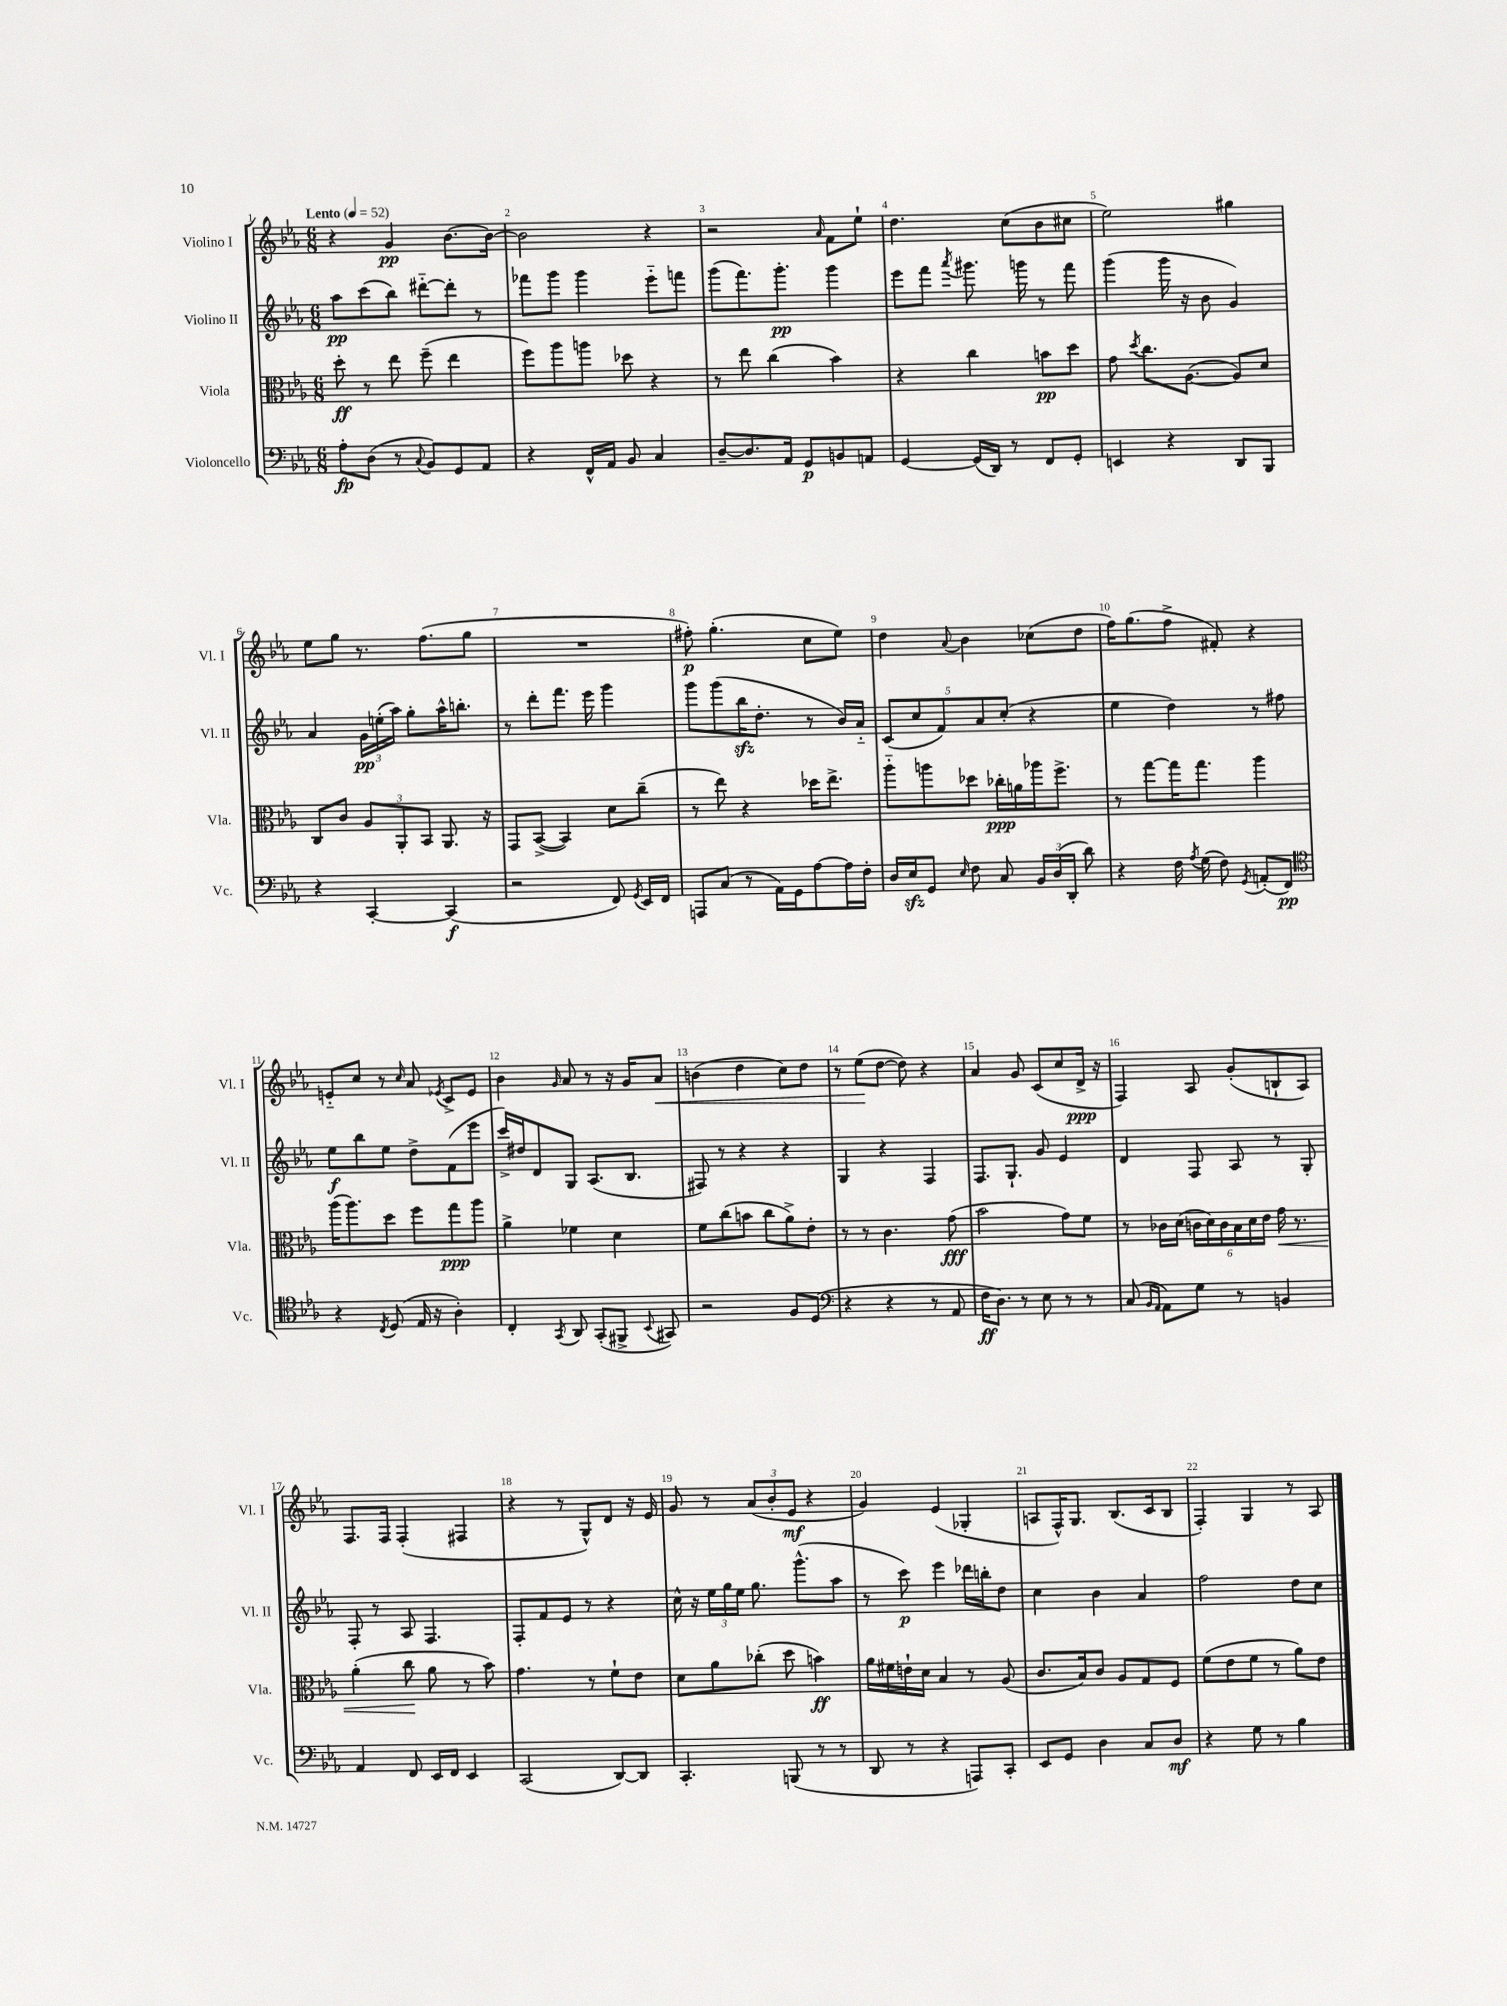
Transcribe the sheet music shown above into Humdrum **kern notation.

**kern	**dynam	**kern	**dynam	**kern	**dynam	**kern	**dynam
*part4	*part4	*part3	*part3	*part2	*part2	*part1	*part1
*staff4	*staff4	*staff3	*staff3	*staff2	*staff2	*staff1	*staff1
*I"Violoncello	*	*I"Viola	*	*I"Violino II	*	*I"Violino I	*
*I'Vc.	*	*I'Vla.	*	*I'Vl. II	*	*I'Vl. I	*
*clefF4	*	*clefC3	*	*clefG2	*	*clefG2	*
*k[b-e-a-]	*	*k[b-e-a-]	*	*k[b-e-a-]	*	*k[b-e-a-]	*
*M6/8	*	*M6/8	*	*M6/8	*	*M6/8	*
*MM52	*	*MM52	*	*MM52	*	*MM52	*
=1	=1	=1	=1	=1	=1	=1	=1
!	!	!	!	!	!	!LO:TX:a:B:t=Lento	!
8A-'\L	fp	8dd'\	ff	8aa-\L	pp	4r	.
(8D\J	.	8r	.	(8ccc\	.	.	.
8r	.	8ee-\	.	8bb-\J)	.	4g/	pp
8qqC/	.	.	.	.	.	.	.
8BB-/L)	.	(8ff~\	.	[8ddd#X\L	.	.	.
8GG/	.	4ee-\	.	8ddd#'\J]	.	[8.b-\L	.
8AA-/J	.	.	.	8r	.	.	.
.	.	.	.	.	.	16b-\Jk_	.
=2	=2	=2	=2	=2	=2	=2	=2
4r	.	8ff\L)	.	8fff-X\L	.	2b-\]	.
.	.	8aa-\	.	8ggg\J	.	.	.
16FF^^/LL	.	8aan\J	.	4ggg\	.	.	.
16AA-/JJ	.	.	.	.	.	.	.
8BB-/	.	8dd-X\	.	.	.	.	.
4C/	.	4r	.	8eee-\L	.	4r	.
.	.	.	.	8fffn\J	.	.	.
=3	=3	=3	=3	=3	=3	=3	=3
[8D~/L	.	8r	.	(8ggg\L	.	2r	.
8.D/]	.	8ee-\	.	8.fff\)	.	.	.
.	.	(4cc\	.	.	.	.	.
16AA-/Jk	.	.	.	8.ggg'\J	pp	.	.
8GG/L	p	.	.	.	.	.	.
.	.	.	.	.	.	16qqa-/	.
8BBn/	.	4b-\)	.	4ggg\	.	8f\L	.
8AAn/J	.	.	.	.	.	8ee-`\J	.
=4	=4	=4	=4	=4	=4	=4	=4
[4GG/	.	4r	.	8eee-\L	.	4.dd\	.
.	.	.	.	8fff\J	.	.	.
.	.	.	.	8qaaa-/	.	.	.
(16GG/LL]	.	4cc\	.	8.ggg#X\	.	.	.
16DD/JJ)	.	.	.	.	.	.	.
8r	.	.	.	.	.	(8cc\L	.
.	.	.	.	16gggn\	.	.	.
8FF/L	.	8bn\L	pp	8r	.	8b-\	.
8GG'/J	.	8dd\J	.	8fff\	.	8cc#X\J	.
=5	=5	=5	=5	=5	=5	=5	=5
4EEn/	.	8g\	.	(4ggg\	.	2ee-\)	.
.	.	8qdd/	.	.	.	.	.
.	.	8.cc\L	.	.	.	.	.
4r	.	.	.	16ggg\	.	.	.
.	.	([8.A-\J	.	16r	.	.	.
.	.	.	.	8b-\	.	.	.
8DD/L	.	8A-/L])	.	4g/)	.	4gg#X\	.
8BBB-/J	.	8d/J	.	.	.	.	.
!!LO:LB:g=z
=6	=6	=6	=6	=6	=6	=6	=6
4r	.	8C/L	.	4a-/	.	8ee-\L	.
.	.	8c/J	.	.	.	8gg\J	.
[4CC'/	.	12A-/L	.	24g\LL	pp	8.r	.
.	.	.	.	(24een'\	.	.	.
.	.	12AA-'/	.	24aa-\JJ)	.	.	.
.	.	.	.	8gg'\L	.	.	.
.	.	12BB-/J	.	.	.	.	.
.	.	.	.	.	.	(8.ff\L	.
(4CC/]	f	8.AA-/	.	16aa-^^\K	.	.	.
.	.	.	.	8.bbn'\J	.	.	.
.	.	.	.	.	.	8gg\J	.
.	.	16r	.	.	.	.	.
=7	=7	=7	=7	=7	=7	=7	=7
2r	.	8GG/L	.	8r	.	2.r	.
.	.	([8BB-^/J	.	8ddd'\L	.	.	.
.	.	4BB-/])	.	8.fff\J	.	.	.
.	.	.	.	16eee-\	.	.	.
8FF/)	.	8d\L	.	4ggg\	.	.	.
8qGG/	.	.	.	.	.	.	.
16EE-/LL	.	(8cc~\J	.	.	.	.	.
16FF/JJ	.	.	.	.	.	.	.
=8	=8	=8	=8	=8	=8	=8	=8
8AAAn/L	.	8r	.	8ggg\L	.	8ff#X'\)	p
(8C/J	.	8ee-\)	.	(8ggg\	.	(4.gg'\	.
8r	.	4r	.	16bb-zz\K	.	.	.
.	.	.	.	8.dd'\J	.	.	.
16AA-\LL)	.	.	.	.	.	.	.
16GG\J	.	.	.	.	.	.	.
[8A-\	.	16dd-X\KL	.	8r	.	8cc\L	.
.	.	8.ee-^\J	.	.	.	.	.
16A-\L]	.	.	.	16b-/LL)	.	8ee-\J)	.
16F'\JJ	.	.	.	16a-/JJ	.	.	.
=9	=9	=9	=9	=9	=9	=9	=9
16D/LL	.	8aa-\L	.	(10c/L	.	4dd\	.
16E-zz/J	.	.	.	.	.	.	.
.	.	.	.	10cc/	.	.	.
8GG/J	.	8aan\	.	.	.	.	.
.	.	.	.	10f/)	.	.	.
16qqE-/	.	.	.	.	.	8qqa-/	.
8F\	.	8dd-X\J	.	.	.	4b-\	.
.	.	.	.	10a-/	.	.	.
8C/	.	16cc-X'\LL	ppp	.	.	.	.
.	.	.	.	(10cc'/J	.	.	.
.	.	16an\	.	.	.	.	.
24BB-/LL	.	16aa-X\J	.	4r	.	(8cc-X\L	.
(24D/	.	.	.	.	.	.	.
.	.	8.ff^\J	.	.	.	.	.
24DD'/JJ	.	.	.	.	.	.	.
8d\)	.	.	.	.	.	8dd\J	.
=10	=10	=10	=10	=10	=10	=10	=10
4r	.	8r	.	4ee-\	.	16ff\KL)	.
.	.	.	.	.	.	(8.gg\	.
.	.	[8gg\L	.	.	.	.	.
16F\	.	16gg\K]	.	4dd\)	.	8ff^\J	.
8qA-/	.	.	.	.	.	.	.
(16G\	.	8.gg\J	.	.	.	.	.
8F\)	.	.	.	.	.	8f#X'/)	.
8qGG/	.	.	.	.	.	.	.
(8AAn'/L	.	4aa-\	.	8r	.	4r	.
8FF/J)	pp	.	.	8ff#X\	.	.	.
!!LO:LB:g=z
=11	=11	=11	=11	=11	=11	=11	=11
*clefC4	*	*	*	*	*	*	*
4r	.	(16aa-\KL	.	8ee-\L	f	8en/L	.
.	.	8.aa-\)	.	.	.	.	.
.	.	.	.	8bb-\	.	8cc/J	.
8qC/	.	.	.	.	.	.	.
(8D/	.	8dd\J	.	8ee-\J	.	8r	.
.	.	.	.	.	.	16qqcc/	.
16E-/	.	8ff\L	.	8dd^\L	.	8a-/	.
16r	.	.	.	.	.	.	.
.	.	.	.	.	.	8qe-X/	.
4A-'\)	.	8gg\	ppp	(8f\	.	8c^/L	.
.	.	8aa-\J	.	8eee-\J	.	8e-/J	.
=12	=12	=12	=12	=12	=12	=12	=12
4C'/	.	4a-^\	.	16ccc^/LL)	.	4b-\	.
.	.	.	.	16dd#X/J	.	.	.
.	.	.	.	8d/	.	.	.
8qGG/	.	.	.	.	.	16qqg/	.
8AA-/	.	4f-X\	.	8G/J	.	8a-/	.
(8GG'/L	.	.	.	(8.A-/L	.	8r	.
8FF#X^/J	.	4d\	.	.	.	16r	.
.	.	.	.	8.B-/J	.	16g/KL	.
8qqBB-/	.	.	.	.	.	.	.
!	!	!	!	!	!	!	!LO:HP:b
8GG#X/)	.	.	.	.	.	8a-/J	<
=13	=13	=13	=13	=13	=13	=13	=13
2r	.	8f\L	.	8F#X/)	.	(4bn\	.
.	.	(8cc\	.	8r	.	.	.
.	.	8bn\J	.	4r	.	4dd\	.
.	.	8cc\L	.	.	.	.	.
8F/L	.	8a-^\)	.	4r	.	8cc\L)	.
(8D/J	.	8e-'\J	.	.	.	8dd\J	.
=14	=14	=14	=14	=14	=14	=14	=14
*clefF4	*	*	*	*	*	*	*
4r	.	8r	.	4G/	.	8r	.
.	.	8r	.	.	.	(8ee-\L	.
4r	.	4.c\	.	4r	.	[8dd\J	[
.	.	.	.	.	.	8dd\])	.
8r	.	.	.	4F/	.	4r	.
8AA-/	.	(8g\	fff	.	.	.	.
=15	=15	=15	=15	=15	=15	=15	=15
16F\KL	ff	2b-\	.	8.F/L	.	4a-/	.
8.D\J)	.	.	.	.	.	.	.
.	.	.	.	8.G`/J	.	.	.
8r	.	.	.	.	.	8g/	.
8E-\	.	.	.	8g/	.	(8c/L	.
8r	.	8g\L)	.	4e-/	.	8cc/	.
8r	.	8f\J	.	.	.	16d^/Jk	ppp
.	.	.	.	.	.	16r	.
=16	=16	=16	=16	=16	=16	=16	=16
(8C/	.	8r	.	4d/	.	4F/)	.
16qqBB-/LL	.	.	.	.	.	.	.
16qqAA-/JJ	.	.	.	.	.	.	.
8AA-\L)	.	16c-X\LL	.	.	.	.	.
.	.	(16d\JJ	.	.	.	.	.
8G\J	.	24cn\LL	.	8F/	.	8A-/	.
.	.	24d\)	.	.	.	.	.
.	.	24c\	.	.	.	.	.
8r	.	24B-\	.	8A-/	.	(8g'/L	.
.	.	24d\	.	.	.	.	.
.	.	24e-\JJ	.	.	.	.	.
!	!	!	!LO:HP:b	!	!	!	!
4BBn/	.	16g\	<	8r	.	8Bn`/	.
.	.	8.r	.	.	.	.	.
.	.	.	.	8G'/	.	8A-/J)	.
!!LO:LB:g=z
=17	=17	=17	=17	=17	=17	=17	=17
4AA-/	.	(4a-'\	.	8F'/	.	8.F/L	.
.	.	.	.	8r	.	.	.
.	.	.	.	.	.	16F/Jk	.
8FF/	.	8cc\	.	8A-/	.	(4F'/	.
16EE-/LL	.	8a-\	[	4.F/	.	.	.
16FF/JJ	.	.	.	.	.	.	.
4EE-/	.	8r	.	.	.	4F#X/	.
.	.	8b-\)	.	.	.	.	.
=18	=18	=18	=18	=18	=18	=18	=18
(2CC/	.	4.g\	.	8F'/L	.	4r	.
.	.	.	.	8f/	.	.	.
.	.	.	.	8e-/J	.	8r	.
.	.	8r	.	8r	.	8G^^/L)	.
[8DD/L)	.	8f`\L	.	4r	.	8d/J	.
8DD/J]	.	8e-\J	.	.	.	16r	.
.	.	.	.	.	.	16e-/	.
=19	=19	=19	=19	=19	=19	=19	=19
4.CC'/	.	8d\L	.	16cc^^\	.	8g/	.
.	.	.	.	16r	.	.	.
.	.	8a-\	.	24ee-\LL	.	8r	.
.	.	.	.	24gg\	.	.	.
.	.	.	.	24ee-\JJ	.	.	.
.	.	(8cc-X'\J	.	8.gg\	.	(12a-/L	.
.	.	.	.	.	.	12b-'/	.
(8BBBn/	.	8dd\	.	.	.	.	.
.	.	.	.	.	.	12e-/J	mf
.	.	.	.	(8.ggg^^\L	.	.	.
8r	.	4bn\)	ff	.	.	4r	.
8r	.	.	.	8aa-\J	.	.	.
=20	=20	=20	=20	=20	=20	=20	=20
8DD/	.	16a-\LL	.	8r	.	4g/)	.
.	.	16f#X\	.	.	.	.	.
8r	.	16en`\	.	8ccc\)	p	.	.
.	.	16d\JJ	.	.	.	.	.
4r	.	4B-/	.	4eee-\	.	(4e-/	.
8AAAn/L)	.	8r	.	16ddd-X\LL	.	4G-X'/	.
.	.	.	.	16bbn'\J	.	.	.
8CC'/J	.	(8A-/	.	8dd\J	.	.	.
=21	=21	=21	=21	=21	=21	=21	=21
8EE-/L	.	8.c/L	.	4cc\	.	8An/L	.
8GG/J	.	.	.	.	.	16F^^/K)	.
.	.	16B-/k)	.	.	.	8.G/J	.
4D\	.	8c/J	.	4b-\	.	.	.
.	.	8A-/L	.	.	.	(8.B-/L	.
8C/L	.	8G/	.	4a-/	.	.	.
.	.	.	.	.	.	16c/k	.
8D/J	mf	8F/J	.	.	.	8B-/J	.
=22	=22	=22	=22	=22	=22	=22	=22
4r	.	(8f\L	.	2ff\	.	4F'/)	.
.	.	8e-\	.	.	.	.	.
8G\	.	8f\J	.	.	.	4G/	.
8r	.	8r	.	.	.	.	.
4B-\	.	8a-\L)	.	8dd\L	.	8r	.
.	.	8e-\J	.	8cc\J	.	8A-/	.
==	==	==	==	==	==	==	==
*-	*-	*-	*-	*-	*-	*-	*-
